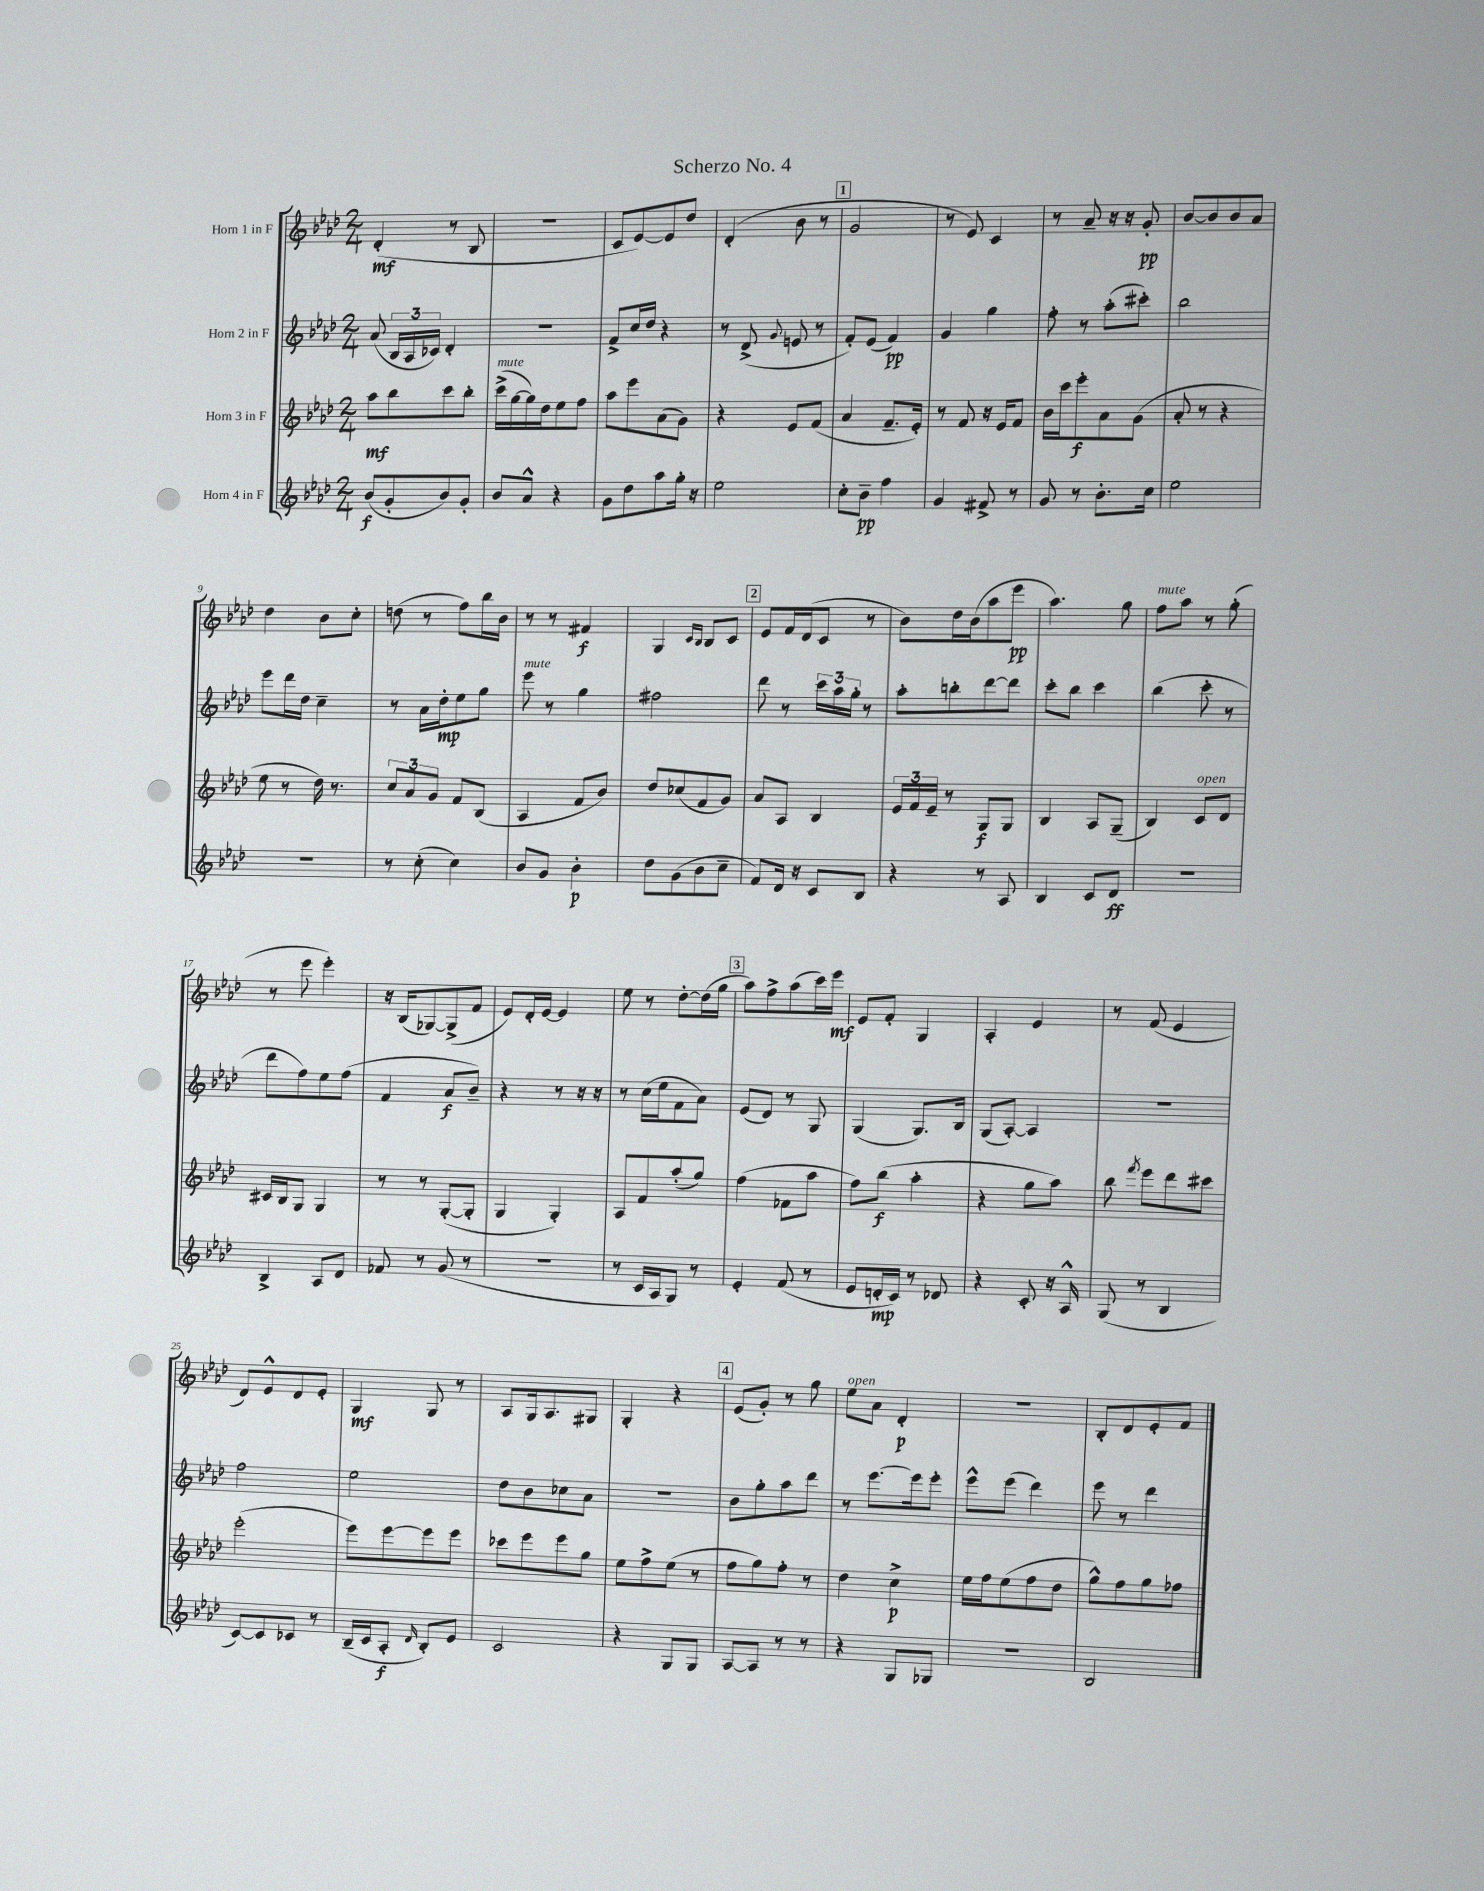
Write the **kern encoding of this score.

**kern	**kern	**kern	**kern
*staff4	*staff3	*staff2	*staff1
*clefG2	*clefG2	*clefG2	*clefG2
*k[b-e-a-d-]	*k[b-e-a-d-]	*k[b-e-a-d-]	*k[b-e-a-d-]
*M2/4	*M2/4	*M2/4	*M2/4
(8b-	8aa-	(8a-	(4d-'
8g'	8bb-	24B-	.
.	.	24A-	.
.	.	24c-)	.
8b-)	8ccc	4d-'	8r
8g'	8bb-'	.	8B-
=	=	=	=
8b-	(16ccc^	2r	2r
.	[16gg	.	.
8a-^^	16gg])	.	.
.	16dd-	.	.
4r	8ee-	.	.
.	8ff	.	.
=	=	=	=
8g	8aa-	8f^	8c
8dd-	8eee-	16cc	[8e-)
.	.	16dd-	.
8aa-	(8a-	4r	8e-]
16gg'	8g)	.	8dd-
16r	.	.	.
=	=	=	=
2ee-	4r	8r	(4d-'
.	.	(8d-^	.
.	.	8qqg	.
.	8e-	8e	8b-
.	(8f	8r	8r
=	=	=	=
8cc'	4a-	8f')	2g
8b-~	.	(8e-	.
4ff	8.f~	4f)	.
.	16e-')	.	.
=	=	=	=
4g	8r	4g	8r
.	8f	.	8e-)
8f#^	16r	4gg	4c
.	16e-	.	.
8r	8f	.	.
=	=	=	=
8g	16b-	8ff'	8r
.	16ccc	.	.
8r	8eee-'	8r	8a-~
8.b-'	8a-	(8aa-'	16r
.	.	.	16r
.	(8g	8ccc#')	8g'
16cc	.	.	.
=	=	=	=
2ee-	8a-'	2bb-	[8b-
.	8r	.	8b-]
.	4r	.	8b-
.	.	.	8a-
=	=	=	=
2r	8ee-	8eee-	4dd-
.	8r	16ddd-	.
.	.	16dd-	.
.	16dd-)	4cc~	8b-
.	8.r	.	.
.	.	.	8cc'
=	=	=	=
8r	12cc	8r	(8dd
.	12a-	.	.
(8cc'	.	16a-	8r
.	12g	.	.
.	.	16dd-'	.
4cc)	8f	8ee-	8ff)
.	(8B-	8gg	16bb-
.	.	.	16b-
=	=	=	=
8b-	4A-	8eee-	8r
8g	.	8r	8r
4b-'	8f	4gg	4f#
.	8b-)	.	.
=	=	=	=
8dd-	8dd-	2ff#	4G
(8g	(8cc-	.	.
.	.	.	16qqc
.	.	.	16qqB-
8b-	8f	.	8B-
8cc~	8g)	.	8c
=	=	=	=
8f)	8a-	8ddd-	8e-
16d-	8A-	8r	16f
16r	.	.	(16d-
8c	4B-	24ccc	8c
.	.	24aa-	.
.	.	24gg'	.
8B-	.	8r	8r
=	=	=	=
4r	24e-	8aa-'	8b-)
.	24f	.	.
.	24e-~	.	.
.	8r	8bb'	16dd-
.	.	.	(16b-
8r	8G	[8ddd-	8aa-
8A-	8G	8ddd-]	8eee-
=	=	=	=
4B-	4B-	8ccc'	4.aa-)
.	.	8bb-	.
8c	8A-	4ccc	.
8d-	(8G~	.	8gg
=	=	=	=
2r	4B-)	(4bb-	8ff
.	.	.	8aa-
.	8c	8ccc'	8r
.	8d-	8r	(8gg'
=	=	=	=
4B-^	16c#	8ddd-	8r
.	16B-	.	.
.	8G	8ff)	8eee-
8A-	4G	8ee-	4eee-')
8d-	.	(8ff	.
=	=	=	=
8f-	8r	4f	16r
.	.	.	(16B-
8r	8r	.	[8G-)
(8g	([8G'	8a-	(8G-^]
8r	8G']	8b-~)	8f
=	=	=	=
2r	4G	4r	8e-)
.	.	.	16d-'
.	.	.	[16e-
.	4G')	8r	4e-]
.	.	16r	.
.	.	16r	.
=	=	=	=
8r	8A-	8r	8ee-
16c	8f	(16cc	8r
16A-	.	16ee-	.
8G)	(8aa-'	8f	[8dd-'
8r	8gg)	8a-)	(16dd-]
.	.	.	16gg
=	=	=	=
4e-'	(4ff	(8e-	8aa-)
.	.	8d-)	8ff^
(8f	8f-	8r	(8aa-
8r	8aa-	8G	16ccc)
.	.	.	16eee-
=	=	=	=
8e-	8ff)	(4G	8e-
16d'	(8bb-	.	8f'
16c)	.	.	.
8r	4aa-'	8.G)	4G
8d-	.	.	.
.	.	16B-	.
=	=	=	=
4r	4r	(8G	4A-'
.	.	[8A-')	.
8c'	8gg	4A-]	4e-
16r	8aa-)	.	.
16A-^^	.	.	.
=	=	=	=
(8G	8bb-	2r	8r
.	8qfff	.	.
8r	8eee-	.	(8f
4B-	8ddd-	.	4e-
.	8ccc#	.	.
=	=	=	=
[8c)	(2eee-'	2ff	8d-)
8c]	.	.	8e-^^
8c-	.	.	8d-
8r	.	.	8e-'
=	=	=	=
(16B-~	8eee-)	2ee-	4G
16c	.	.	.
8A-'	[8eee-	.	.
16qqd-	.	.	.
8B-')	8eee-]	.	8G
8e-	8eee-	.	8r
=	=	=	=
2c	8ccc-	8dd-	8A-
.	8eee-	8b-	16G
.	.	.	8.A-
.	8eee-	8cc-	.
.	8gg	8a-	8G#
=	=	=	=
4r	8ee-	2r	4G'
.	8ff^	.	.
8G	(8ee-	.	4r
8G	8r	.	.
=	=	=	=
[8A-	8ff	8b-	(8e-
8A-]	8gg)	8gg'	8g')
8r	8ff'	8aa-	8r
8r	8r	8ddd-	8gg
=	=	=	=
4r	4dd-	8r	8ee-
.	.	[8.eee-	8a-
8G	4cc^	.	4d-'
.	.	16eee-]	.
8G-	.	8eee-'	.
=	=	=	=
2r	16ee-	8eee-^^	2r
.	16ff	.	.
.	(8ee-	(8eee-	.
.	8ff	4ddd-)	.
.	8dd-	.	.
=	=	=	=
2B-	8gg^^)	8eee-	8B-'
.	8ff	8r	8d-
.	8gg	4ddd-	8e-'
.	8ff-	.	8f
==	==	==	==
*-	*-	*-	*-
